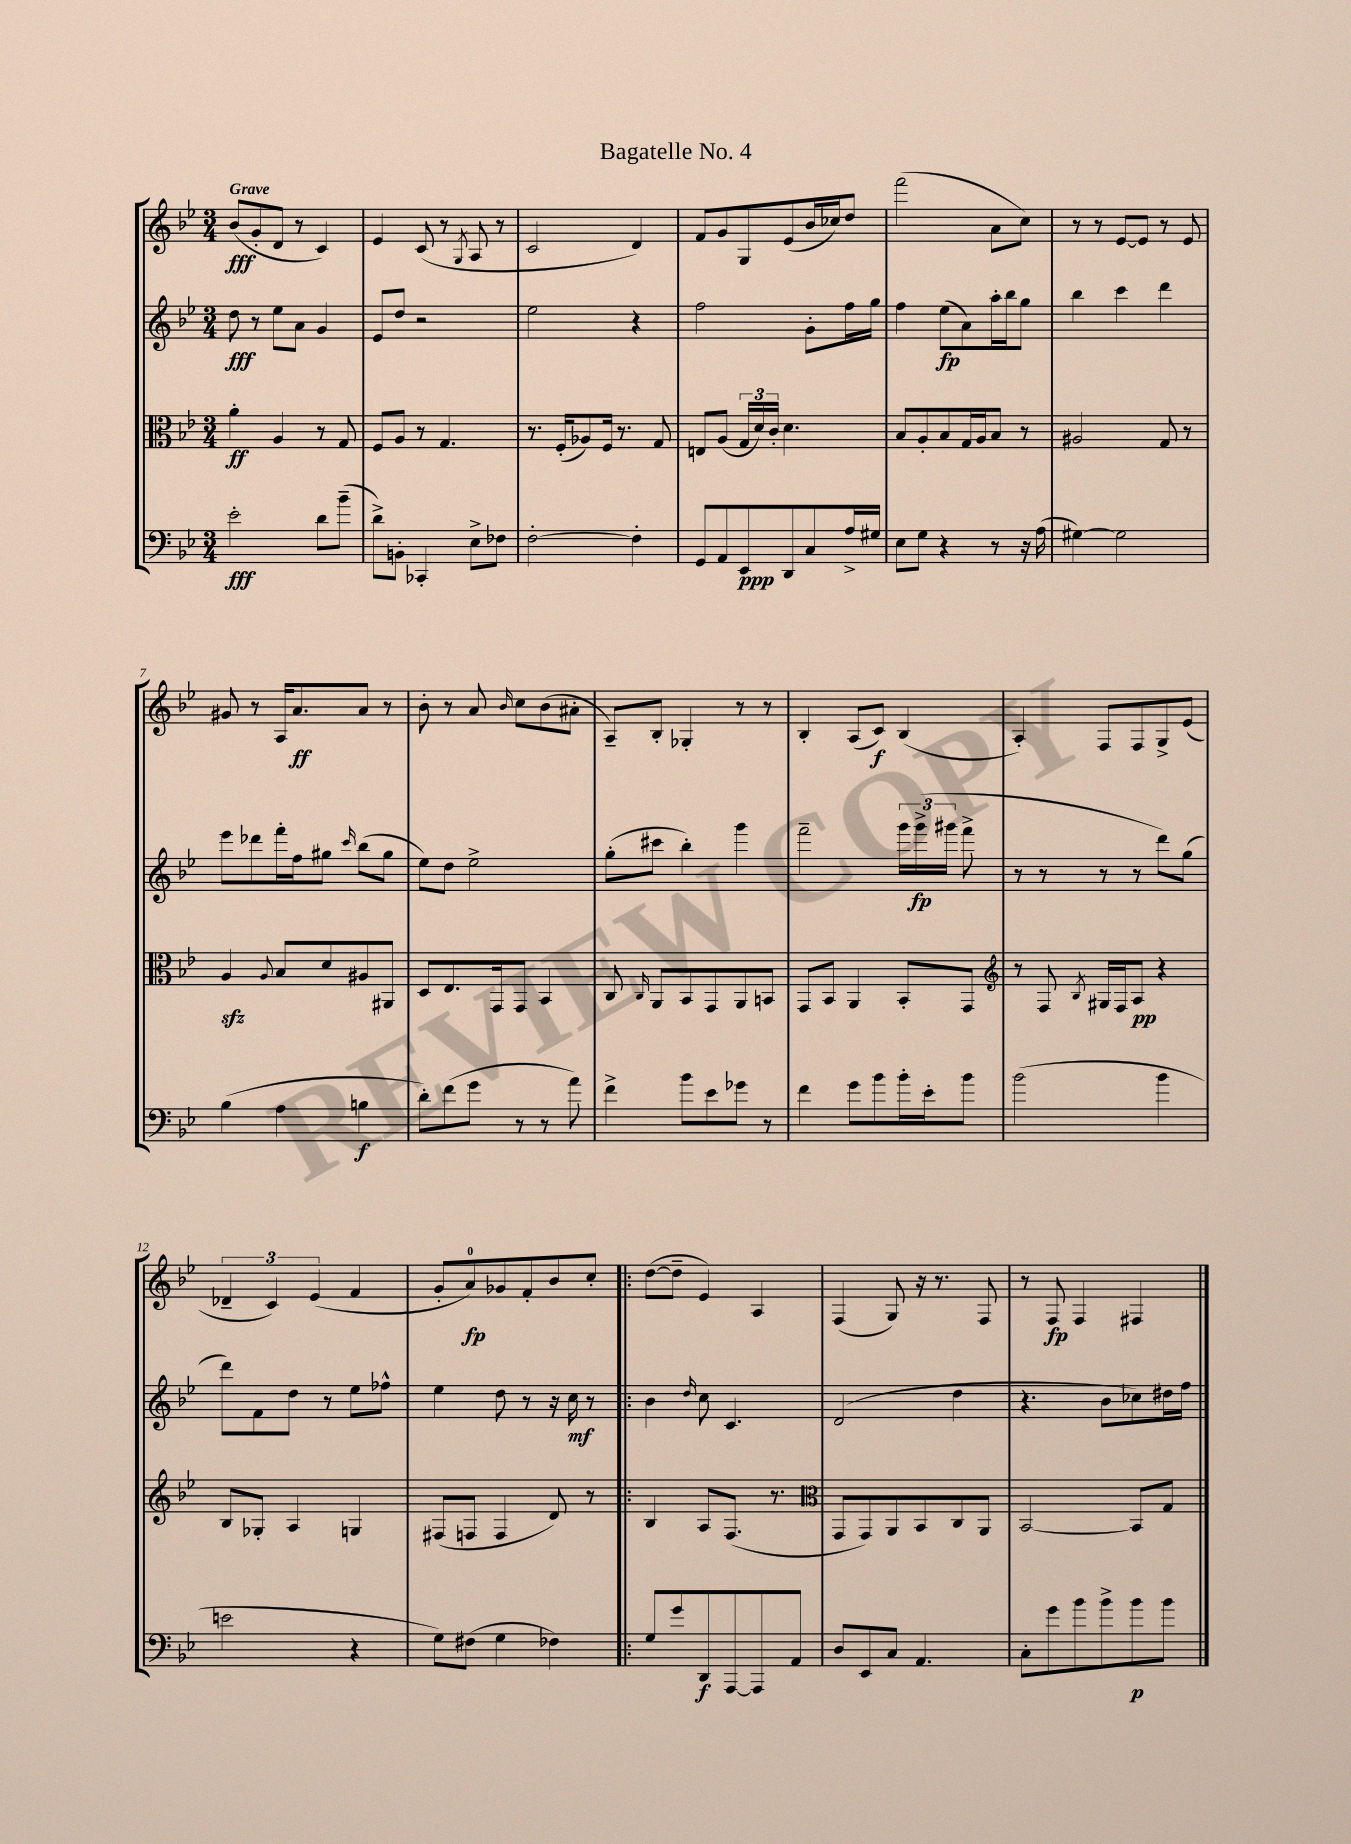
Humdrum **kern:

**kern	**kern	**kern	**kern
*staff4	*staff3	*staff2	*staff1
*clefF4	*clefC3	*clefG2	*clefG2
*k[b-e-]	*k[b-e-]	*k[b-e-]	*k[b-e-]
*M3/4	*M3/4	*M3/4	*M3/4
2e-'	4a'	8dd	(8b-
.	.	8r	8g'
.	4A	8ee-	8d
.	.	8a	8r
8d	8r	4g	4c)
(8b-~	8G	.	.
=	=	=	=
8d^)	8F	8e-	4e-
8BB'	8A	8dd	.
4CC-'	8r	2r	(8c
.	4.G	.	8r
.	.	.	8qG
8E-^	.	.	8A
8F-	.	.	8r
=	=	=	=
[2F'	8.r	2ee-	2c
.	(16F'	.	.
.	8A-)	.	.
.	16F	.	.
.	8.r	.	.
4F']	.	4r	4d)
.	8G	.	.
=	=	=	=
8GG	8E	2ff	8f
8AA	(8A	.	8g
8EE-	24G	.	8G
.	24d)	.	.
.	24c'	.	.
8DD	4.d	.	(8e-
8C	.	8g'	16b-
.	.	.	16cc-)
16A^	.	16ff	8dd
16G#	.	16gg	.
=	=	=	=
8E-	8B-	4ff	(2fff
8G	8A'	.	.
4r	8B-	(8ee-	.
.	16G	8a)	.
.	16A	.	.
8r	8B-	16aa'	8a
.	.	16bb-	.
16r	8r	8gg	8cc)
(16A	.	.	.
=	=	=	=
[4G#)	2A#	4bb-	8r
.	.	.	8r
2G#]	.	4ccc	[8e-
.	.	.	8e-]
.	8G	4ddd	8r
.	8r	.	8e-
=	=	=	=
(4B-	4A	8eee-	8g#
.	.	8ddd-	8r
.	8qqA	.	.
4A	8B-	16fff'	16A
.	.	16ff	8.a
.	8d	8gg#	.
.	.	16qqccc	.
4B	8A#	(8bb-	8a
.	8AA#	8gg#	8r
=	=	=	=
8d')	8D	8ee-)	8b-'
(8f	8.E-	8dd	8r
8g	.	2ee-^	8a
.	16GG	.	.
.	.	.	16qqb-
8r	8GG	.	8cc
8r	4BB-	.	(8b-
8a)	.	.	8a#'
=	=	=	=
4f^	8C	(8gg'	8A~)
.	16qqC	.	.
.	8AA	8ccc#	8B-'
8b-	8BB-	4bb-')	4G-'
8e-	8GG	.	.
8g-	8AA	4ggg	8r
8r	8BB	.	8r
=	=	=	=
4f	8GG	2fff~	4B-'
.	8BB-	.	.
8g	4AA	.	(8A
8b-	.	.	8c)
16b-'	8BB-'	24ggg	(4B-
.	.	(24ggg^	.
16e-'	.	.	.
.	.	24ggg#	.
8b-	8GG	8fff^	.
=	=	=	=
*	*clefG2	*	*
(2b-	8r	8r	4A')
.	8F	8r	.
.	8qB-	.	.
.	16G#	8r	8F
.	16F	.	.
.	8A	8r	8F
4b-	4r	8ddd)	8G^
.	.	(8gg	(8e-
=	=	=	=
2e	8B-	8ddd)	6d-~
.	8G-'	8f	.
.	.	.	6c)
.	4A	8dd	.
.	.	.	(6e-
.	.	8r	.
4r	4G	8ee-	4f
.	.	8ff-^^	.
=	=	=	=
8G)	(8F#	4ee-	8g'
(8F#	8F	.	8a)
4G	4F	8dd	8g-
.	.	8r	8f'
4F-)	8d)	16r	8b-
.	.	16cc	.
.	8r	8r	8cc'
=!|:	=!|:	=!|:	=!|:
8G	4B-	4b-	([8dd
8g	.	.	8dd~]
.	.	16qqdd	.
8DD	8A	8cc	4e-)
[8AAA	(8.F	4.c	.
8AAA]	.	.	4A
.	8.r	.	.
8AA	.	.	.
=	=	=	=
*	*clefC3	*	*
8D	8GG	(2d	(4F
8EE-	8GG)	.	.
8C	8AA	.	8G)
4.AA	8BB-	.	16r
.	.	.	8.r
.	8C	4dd	.
.	8AA	.	8F
=	=	=	=
8C'	[2BB-	4.r	8r
8g	.	.	8F
8b-	.	.	4F
8b-^	.	8b-	.
8b-	8BB-]	8cc-)	4F#
8b-	8G	16dd#	.
.	.	16ff	.
==	==	==	==
*-	*-	*-	*-
